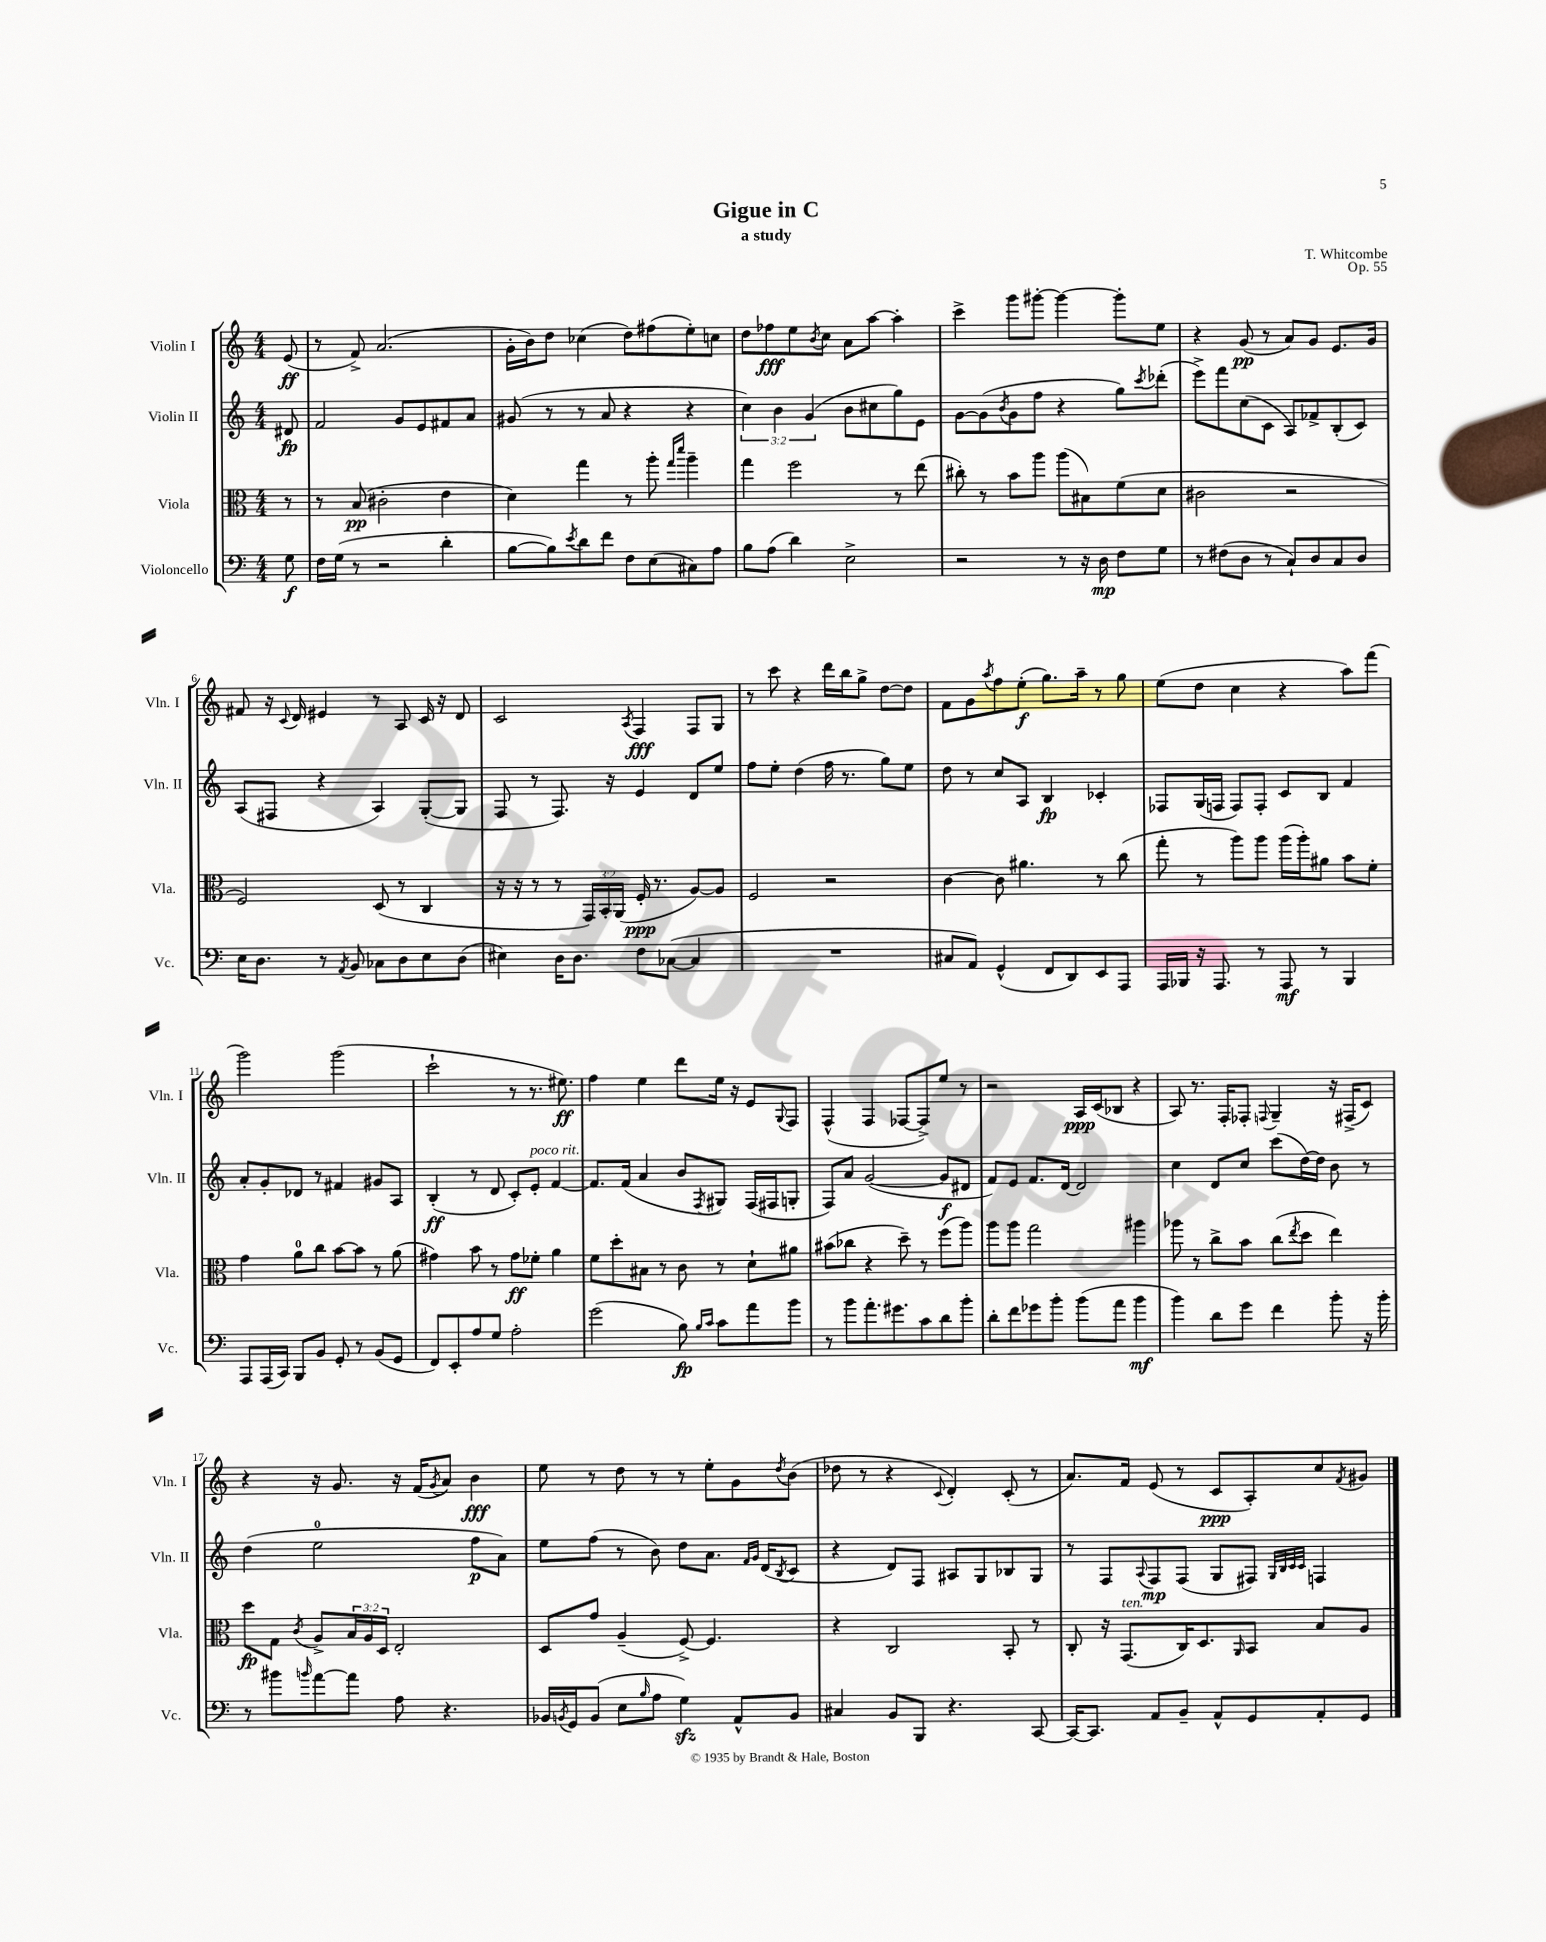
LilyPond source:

\header { title = "Gigue in C" composer = "T. Whitcombe" subtitle = "a study" opus = "Op. 55" }
<<
\new StaffGroup <<
\new Staff = "s0" \with { instrumentName = "Violin I" shortInstrumentName = "Vln. I" } {
    \clef treble \key c \major \numericTimeSignature \time 4/4 \partial 8
    e'8\ff( |
    r8 f'8->) a'2.( |
    g'16-. b'16) d''8 ces''4( d''8) fis''8( e''8-.) c''8 |
    d''8 fes''8\fff e''8 \acciaccatura { b'8 } c''8 a'8 a''8~ a''4-. |
    c'''4-> g'''8 gis'''8~-. gis'''4~ gis'''8-. e''8 |
    r4 g'8\pp( r8 a'8) g'8 e'8. g'16 |
    fis'8 r16 \appoggiatura { c'8 } d'16 eis'4 r8 a8 c'16 r16 d'8 |
    c'2 \acciaccatura { a8 } f4\fff f8 g8 |
    r8 c'''8 r4 d'''16 b''16 g''8-> d''8~ d''8 |
    f'8 g'8 \acciaccatura { a''8 } f''8 e''8-.\f( g''8.) a''16-- r8 g''8 |
    e''8( d''8 c''4 r4 a''8) f'''8( |
    g'''2) g'''2( |
    c'''2-! r8 r8. eis''8.\ff) |
    f''4 e''4 d'''8 e''16 r16 e'8 \appoggiatura { g8 } f8 |
    f4-^( f4 fes8~ fes8->) e''8 r8 |
    r2 a16\ppp c'16( bes8 r4 |
    a8) r8. f16-. fes8-. \appoggiatura { f8 } g4-- r16 fis16->( c'8) |
    r4 r16 g'8. r16 f'16( \acciaccatura { g'8 } a'8) b'4\fff |
    e''8 r8 d''8 r8 r8 e''8-. g'8 \acciaccatura { d''8 } b'8( |
    des''8 r8 r4 \appoggiatura { c'8 } d'4-.) c'8-.( r8 |
    a'8.) f'16 e'8( r8 c'8\ppp a8-.) c''8 \acciaccatura { f'8 } gis'8 \bar "|." |
}
\new Staff = "s1" \with { instrumentName = "Violin II" shortInstrumentName = "Vln. II" } {
    \clef treble \key c \major \numericTimeSignature \time 4/4 \override Staff.TupletNumber.text = #tuplet-number::calc-fraction-text \partial 8
    dis'8\fp |
    f'2 g'8 e'8 fis'8 a'8 |
    gis'8( r8 r8 a'8 r4 r4 |
    \tuplet 3/2 { c''4) b'4 g'4( } b'8 cis''8 g''8) e'8 |
    g'8~ g'8( \acciaccatura { b'8 } g'8 f''8 r4 g''8) \acciaccatura { c'''8 } des'''8-.( |
    e'''8->) f'''8 c''8( c'8 a8) fes'8-> b8-.( c'8) |
    a8( fis8 r4 a4) g8~-.( g8 |
    f8 r8 f8.) r16 e'4 d'8 e''8 |
    f''8 e''8-. d''4( f''16 r8. g''8) e''8 |
    d''8 r8 c''8 a8 b4\fp ces'4-. |
    fes8 g16( f16 f8) f8-. c'8 b8 f'4 |
    a'8-. g'8-. des'8 r8 fis'4 gis'8 a8 |
    b4-.\ff( r8 d'8 c'8-.) e'8-.^\markup { \italic "poco rit." } f'4~ |
    f'8. f'16( a'4 b'8 \acciaccatura { f8 } gis8) f16( fis16 g8-. |
    f8) a'8 g'2~( g'8\f dis'8 |
    f'8) e'8 f'8. d'16~ d'2 |
    c''4 d'8 c''8 c'''8( d''16~) d''16 b'8 r8 |
    d''4( e''2-0 f''8\p a'8) |
    e''8 f''8( r8 b'8) d''8 a'8. \grace { f'16 g'16 } d'16( \acciaccatura { b8 } c'8 |
    r4 d'8) f8 ais8 g8 bes8 g8 |
    r8 f8 \appoggiatura { a8 } f8\mp f8( g8 fis8) \grace { g32 b32 c'32 c'32 } f4 \bar "|." |
}
\new Staff = "s2" \with { instrumentName = "Viola" shortInstrumentName = "Vla." } {
    \clef alto \key c \major \numericTimeSignature \time 4/4 \override Staff.TupletNumber.text = #tuplet-number::calc-fraction-text \partial 8
    r8 |
    r8 b8\pp( cis'2-. e'4 |
    d'4) g''4 r8 a''8-. \grace { g''16 d'''16 } a''4-- |
    g''4 f''2 r8 e''8( |
    cis''8-.) r8 b'8 a''8 a''8( bis8) f'8( d'8 |
    cis'2 r2 |
    f2) d8( r8 c4 |
    r16 r16 r8 r8 \tuplet 3/2 { g,16) b,16-. a,16( } f16-.\ppp r8. a8~) a8 |
    f2 r2 |
    c'4~ c'8 ais'4. r8 c''8( |
    g''8-. r8 a''8) a''8 a''16( a''16-.) ais'8 b'8 f'8-. |
    g'4 a'8-0 c''8 b'8~ b'8 r8 a'8( |
    gis'4) b'8 r8 gis'8\ff fes'8-. a'4 |
    f'8 d''8-. bis8 r8 c'8 r8 d'8-! ais'8 |
    bis'8( ces''8 r4 d''8--) r8 f''8( a''8) |
    a''8 a''8 g''2 ais''4 |
    aes''8 r8 c''8-> b'8 c''8( \acciaccatura { e''8 } d''8 e''4) |
    d''8\fp g8 \acciaccatura { c'8 } a8-> \tuplet 3/2 { b16 a16 d16 } e2-. |
    d8 g'8 a4--( f8~->) f4. |
    r4 c2 b,8-. r8 |
    c8-. r16 g,8.^\markup { \italic "ten." }( c16) d8. \grace { a,16 } b,8 b8 a8 \bar "|." |
}
\new Staff = "s3" \with { instrumentName = "Violoncello" shortInstrumentName = "Vc." } {
    \clef bass \key c \major \numericTimeSignature \time 4/4 \partial 8
    g8\f |
    f16 g16( r8 r2 d'4-. |
    b8~ b8) \acciaccatura { e'8 } d'8 f'8 f8 e8( cis8) a8 |
    b8 a8( d'4) e2-> |
    r2 r8 r16 d16\mp f8 g8 |
    r8 fis8( d8 r8 c8-!) d8 c8 d8 |
    e16 d8. r8 \acciaccatura { a,8 } b,8 ces8 d8 e8 d8( |
    eis4) d16 d8. f8 ces8~( ces4 |
    R1 |
    cis8 a,8) g,4-^( f,8 d,8) e,8 a,,8 |
    a,,16 bes,,16 r16 a,,8. r8 a,,8\mf r8 bes,,4 |
    a,,8 a,,16( c,16) b,,8 b,8 g,8-. r8 b,8( g,8 |
    f,8) e,8-. a8 g8 a2-. |
    g'2( b8\fp) \grace { b16 c'16 } c'8 a'8 b'8 |
    r8 b'8 a'8.-. gis'8. c'8 d'8 b'8-. |
    d'8-. f'8 ges'8 b'8-. b'8( a'8 b'4\mf |
    b'4) d'8 g'8 f'4 b'8-. r16 b'16-. |
    r8 bis'8 \grace { b'16 } a'8~ a'8 a8 r4. |
    bes,16 \acciaccatura { b,8 } g,16 b,8( e8 \grace { b16 } a8 g4\sfz) a,8-^ b,8 |
    cis4 b,8 b,,8 r4. c,8~ |
    c,16~ c,8. a,8 b,8-- a,8-^ g,8 a,8-. g,8 \bar "|." |
}
>>
>>
